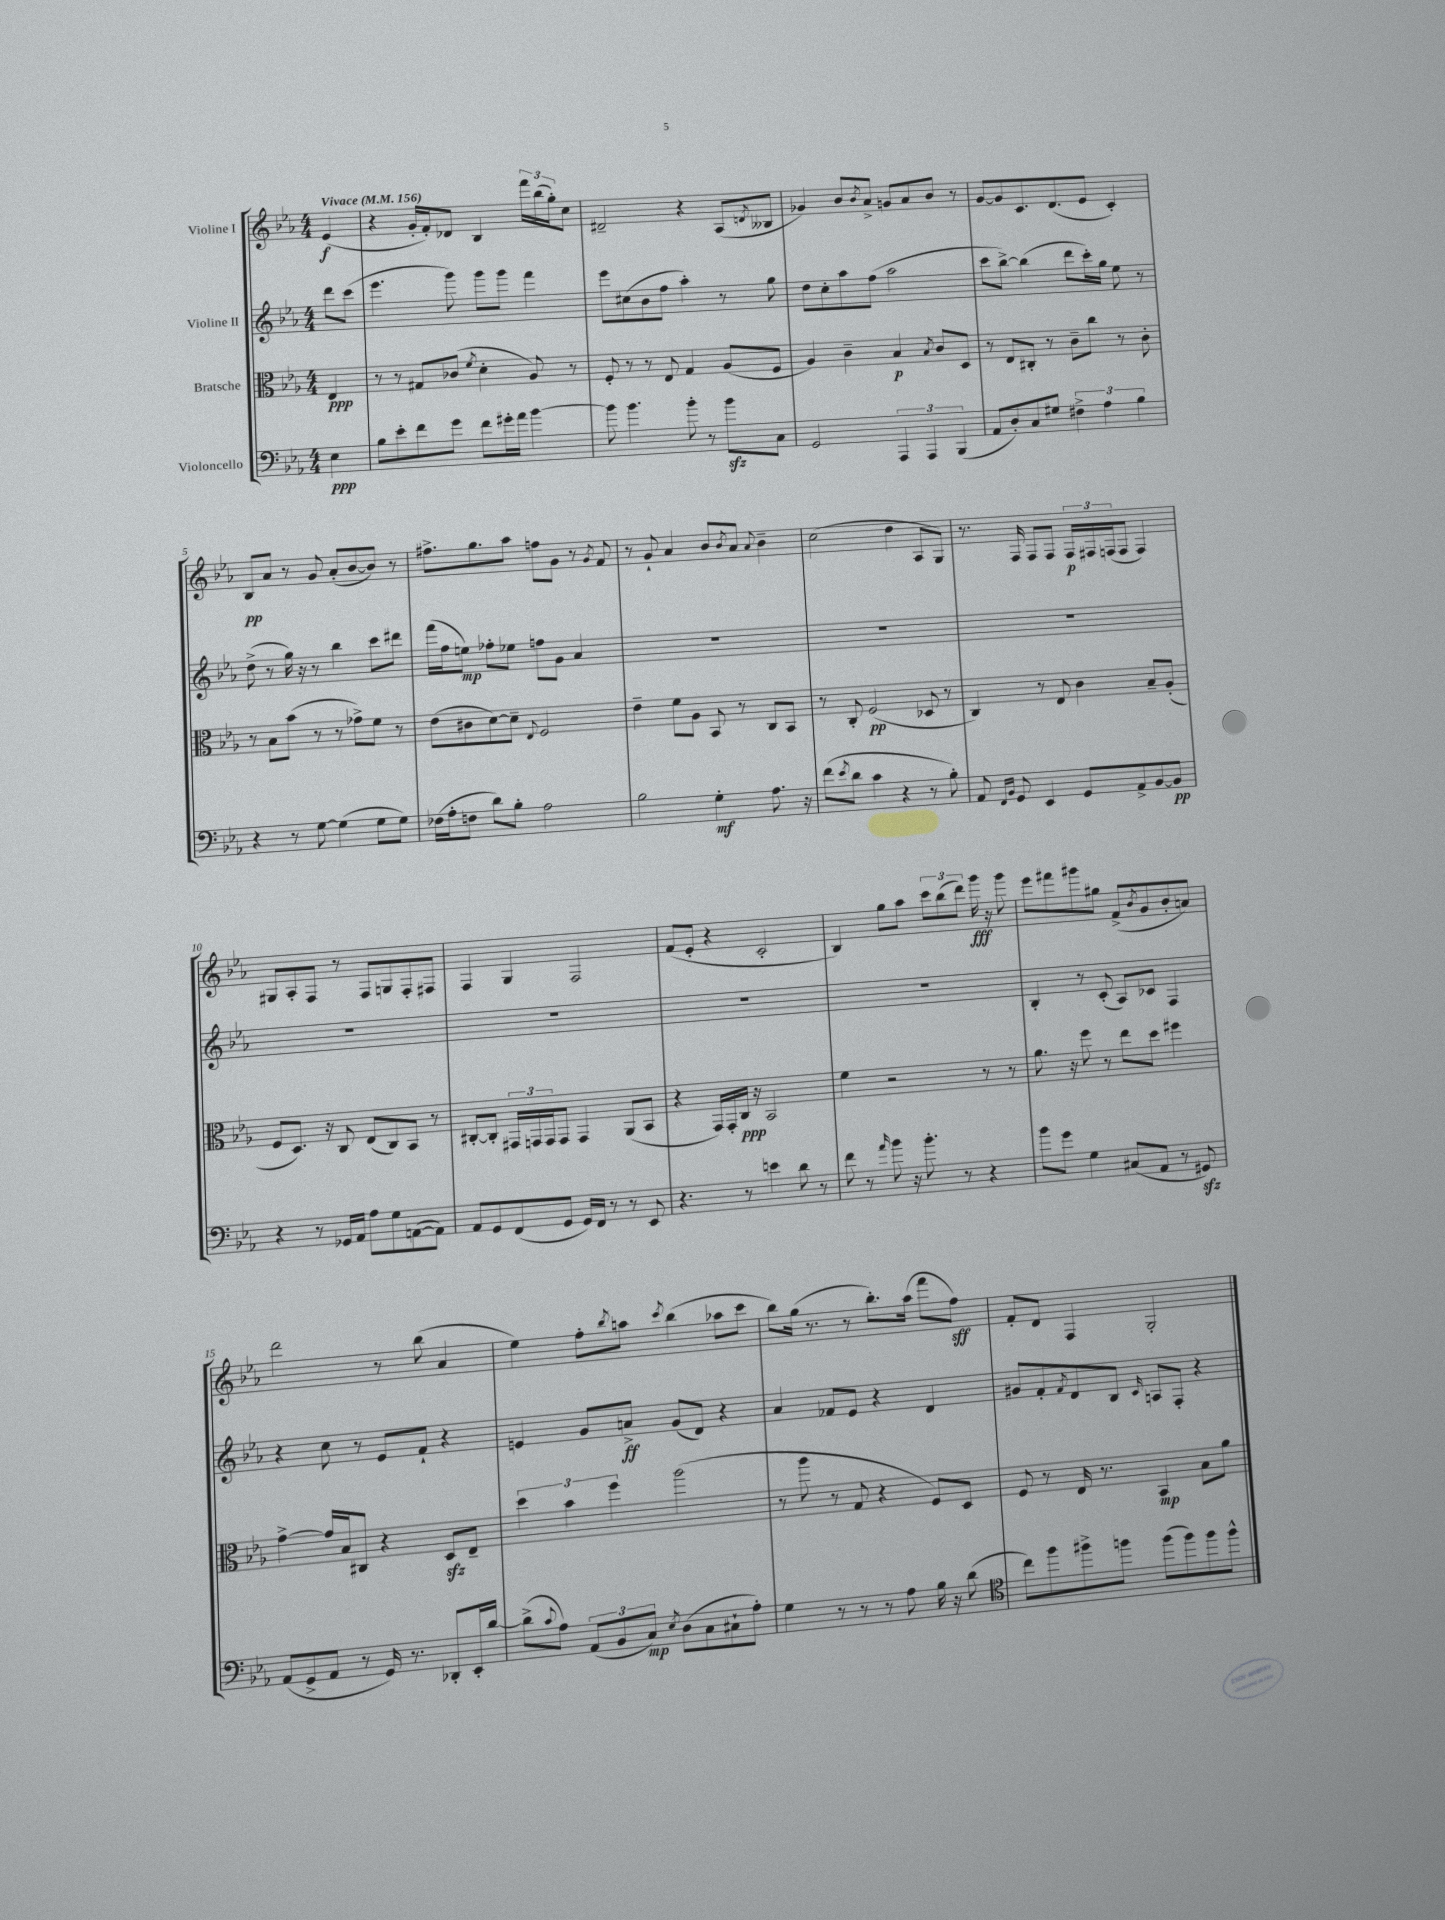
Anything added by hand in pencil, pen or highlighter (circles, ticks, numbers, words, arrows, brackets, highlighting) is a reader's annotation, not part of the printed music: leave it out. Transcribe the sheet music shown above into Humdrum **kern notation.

**kern	**dynam	**kern	**dynam	**kern	**dynam	**kern	**dynam
*part4	*part4	*part3	*part3	*part2	*part2	*part1	*part1
*staff4	*staff4	*staff3	*staff3	*staff2	*staff2	*staff1	*staff1
*I"Violoncello	*	*I"Bratsche	*	*I"Violine II	*	*I"Violine I	*
*clefF4	*	*clefC3	*	*clefG2	*	*clefG2	*
*k[b-e-a-]	*	*k[b-e-a-]	*	*k[b-e-a-]	*	*k[b-e-a-]	*
*M4/4	*	*M4/4	*	*M4/4	*	*M4/4	*
*MM156	*	*MM156	*	*MM156	*	*MM156	*
=	=	=	=	=	=	=	=
!	!	!	!	!	!	!LO:TX:a:B:t=Vivace	!
4E-\	ppp	4E-/	ppp	8ddd\L	.	(4e-/	f
.	.	.	.	(8ccc\J	.	.	.
=1	=1	=1	=1	=1	=1	=1	=1
8B-\L	.	8r	.	4.eee-\	.	4r	.
8e-'\	.	8r	.	.	.	.	.
8f\	.	8G#X/L	.	.	.	16g'/LL	.
.	.	.	.	.	.	16f'/J)	.
8g\J	.	(8c-X/J	.	8ggg\)	.	8d-X/J	.
.	.	8qf/	.	.	.	.	.
8f\L	.	4d'\	.	8ggg\L	.	4B-/	.
16g#X'\L	.	.	.	8ggg\J	.	.	.
16a-\JJ	.	.	.	.	.	.	.
[4b-\	.	8A-/)	.	4fff\	.	24fff\LL	.
.	.	.	.	.	.	(24bb-\	.
.	.	.	.	.	.	24gg'\J)	.
.	.	8r	.	.	.	8cc\J	.
=2	=2	=2	=2	=2	=2	=2	=2
8b-\]	.	8F'/	.	8eee-\L	.	2d#X~/	.
4.b-\	.	8r	.	(8cc#X\	.	.	.
.	.	8r	.	8b-\	.	.	.
.	.	8E-/	.	8ff\J	.	.	.
8b-'\	.	4G/	.	4aa-'\)	.	4r	.
8r	.	.	.	.	.	.	.
8b-zz\L	.	(8A-/L	.	8r	.	(8A-/L	.
.	.	.	.	.	.	8qdn/	.
8C\J	.	8F/J	.	8gg\	.	8B--X/J	.
=3	=3	=3	=3	=3	=3	=3	=3
2GG/	.	4A-/)	.	8dd\L	.	4g-X/)	.
.	.	.	.	8cc'\	.	.	.
.	.	4c~\	.	8aa-\	.	8b-/L	.
.	.	.	.	.	.	8qb-/	.
.	.	.	.	(8ff\J	.	8a-^/J	.
6AAA-/	.	4B-/	p	2aa-\	.	8gn/L	.
.	.	.	.	.	.	8a-/	.
6AAA-/	.	.	.	.	.	.	.
.	.	8qB-/	.	.	.	.	.
.	.	8c/L	.	.	.	8b-/J	.
(6BBB-/	.	.	.	.	.	.	.
.	.	8D/J	.	.	.	8r	.
=4	=4	=4	=4	=4	=4	=4	=4
8AA-/L	.	8r	.	8ccc\L	.	[8g/L	.
8D'/)	.	8E-/L	.	[8bb-^\J)	.	8g/]	.
8C/	.	8C#X'/J	.	(4bb-\]	.	8.c/	.
8G#X/J	.	8r	.	.	.	.	.
.	.	.	.	.	.	(8.d/	.
6F#X^\	.	8c~\L	.	8ddd\L	.	.	.
.	.	8cc\J	.	16ccc'\L)	.	8e-/J	.
6A-\	.	.	.	.	.	.	.
.	.	.	.	16gg\JJ	.	.	.
.	.	8r	.	8ee-\	.	4c'/)	.
6B-\	.	.	.	.	.	.	.
.	.	8c'\	.	8r	.	.	.
!!LO:LB:g=z
=5	=5	=5	=5	=5	=5	=5	=5
4r	.	8r	.	(8dd^\	.	8B-/L	pp
.	.	8B-\L	.	8r	.	8a-/J	.
8r	.	(8b-\J	.	16gg\)	.	8r	.
.	.	.	.	16r	.	.	.
[8G\	.	8r	.	8r	.	8g/	.
(4G\]	.	8r	.	4bb-\	.	(8a-'/L	.
.	.	8g-X^\L)	.	.	.	[8b-/	.
8G\L	.	8f\J	.	8ccc\L	.	8b-/J])	.
8G\J)	.	8r	.	8ddd#X\J	.	8r	.
=6	=6	=6	=6	=6	=6	=6	=6
(16F-X\LL	.	(8e-\L	.	(16fff\LL	.	8.ff#X^\L	.
16A-'\J	.	.	.	16ff\J	.	.	.
8Fn\J	.	8c#X\	.	8een\J)	mp	.	.
.	.	.	.	.	.	8.gg\	.
8d\L)	.	[8d\)	.	8ff-X'\L	.	.	.
8B-'\J	.	8d~\J]	.	8ee-X\J	.	8aa-\J	.
.	.	8qqE-/	.	.	.	.	.
2A-\	.	2F/	.	8ffn\L	.	8ffn\L	.
.	.	.	.	8g\J	.	8g\J	.
.	.	.	.	4a-/	.	8r	.
.	.	.	.	.	.	8qg/	.
.	.	.	.	.	.	8f/	.
=7	=7	=7	=7	=7	=7	=7	=7
2B-\	.	4e-~\	.	1r	.	8r	.
.	.	.	.	.	.	8g`/	.
.	.	8f\L	.	.	.	4a-/	.
.	.	8A-\J	.	.	.	.	.
4G'\	mf	8BB-/	.	.	.	8b-/L	.
.	.	.	.	.	.	8qb-/	.
.	.	8r	.	.	.	8a-/J	.
.	.	.	.	.	.	8qqa-/	.
8.A-\	.	8C/L	.	.	.	4b-~\	.
.	.	8BB-/J	.	.	.	.	.
16r	.	.	.	.	.	.	.
=8	=8	=8	=8	=8	=8	=8	=8
(8f\L	.	8r	.	1r	.	(2cc\	.
8qe-/	.	.	.	.	.	.	.
8d\J	.	8C'/	.	.	.	.	.
4c\	.	(2F/	pp	.	.	.	.
4r	.	.	.	.	.	4dd\	.
8r	.	8D-X/	.	.	.	8A-/L	.
8B-'\)	.	8r	.	.	.	8G/J)	.
=9	=9	=9	=9	=9	=9	=9	=9
8AA-/	.	4C/)	.	1r	.	8.r	.
16qqFF/LL	.	.	.	.	.	.	.
16qqBB-/JJ	.	.	.	.	.	.	.
8GG/	.	.	.	.	.	.	.
.	.	.	.	.	.	16F/	.
4EE-/	.	8r	.	.	.	8F/L	.
.	.	8E-/	.	.	.	8F/J	.
8GG/L	.	4c\	.	.	.	24F/LL	p
.	.	.	.	.	.	24F#X/	.
.	.	.	.	.	.	(24Fn/J	.
8AA-^/	.	.	.	.	.	8F/J	.
[8BB-/	.	8B-~/L	.	.	.	4F/)	.
8BB-/J]	pp	(8A-'/J	.	.	.	.	.
!!LO:LB:g=z
=10	=10	=10	=10	=10	=10	=10	=10
4r	.	8F/L	.	1r	.	8G#X/L	.
.	.	8.D/J)	.	.	.	8A-'/	.
8r	.	.	.	.	.	8F/J	.
.	.	16r	.	.	.	.	.
16GG-X/LL	.	8C/	.	.	.	8r	.
16AA-/JJ	.	.	.	.	.	.	.
8A-\L	.	(8E-/L	.	.	.	8F/L	.
8G\	.	8C/)	.	.	.	8Gn/	.
([8AAn\	.	8BB-/J	.	.	.	8F'/	.
8AA\J])	.	8r	.	.	.	8F#X/J	.
=11	=11	=11	=11	=11	=11	=11	=11
8AA-/L	.	[8C#X'/L	.	1r	.	4F/	.
8GG/	.	8C#'/J]	.	.	.	.	.
(8FF/	.	24GG#X/LL	.	.	.	4G/	.
.	.	24GGn/	.	.	.	.	.
.	.	24GG/J	.	.	.	.	.
8GG/J	.	8GG/J	.	.	.	.	.
16GG/LL)	.	4GG/	.	.	.	2F/	.
16FF/JJ	.	.	.	.	.	.	.
8r	.	.	.	.	.	.	.
8r	.	(8AA-/L	.	.	.	.	.
8EE-/	.	8BB-/J	.	.	.	.	.
=12	=12	=12	=12	=12	=12	=12	=12
4.r	.	4r	.	1r	.	(8f/L	.
.	.	.	.	.	.	8e-'/J	.
.	.	16GG/LL)	.	.	.	4r	.
.	.	16GG'/	.	.	.	.	.
8r	.	16C/JJ	ppp	.	.	.	.
.	.	16r	.	.	.	.	.
4en\	.	2BB-/	.	.	.	2c'/	.
8d\	.	.	.	.	.	.	.
8r	.	.	.	.	.	.	.
=13	=13	=13	=13	=13	=13	=13	=13
8f\	.	4f\	.	1r	.	4B-/)	.
8r	.	.	.	.	.	.	.
16qqa-/	.	.	.	.	.	.	.
8b-\	.	2r	.	.	.	8gg\L	.
16r	.	.	.	.	.	8aa-\J	.
8.b-'\	.	.	.	.	.	.	.
.	.	.	.	.	.	12ccc\L	.
.	.	.	.	.	.	(12bb-\	.
8r	.	.	.	.	.	.	.
.	.	.	.	.	.	12ddd\J)	.
4r	.	8r	.	.	.	16ggg\	fff
.	.	.	.	.	.	16r	.
.	.	8r	.	.	.	8ggg\	.
=14	=14	=14	=14	=14	=14	=14	=14
8b-\L	.	8.a-\	.	4B-'/	.	8eee-\L	.
8g\J	.	.	.	.	.	8fff#X\	.
.	.	16r	.	.	.	.	.
4G\	.	8ff\	.	8r	.	8ggg#X\	.
.	.	8r	.	(8c'/	.	8gg#X\J	.
(8C#X/L	.	8ee-\L	.	8A-/L)	.	(8f^/L	.
.	.	.	.	.	.	8qb-/	.
8AA-/J	.	8dd\J	.	8c-X/J	.	8g/	.
8r	.	4ff#X\	.	4F/	.	8b-'/	.
8GG#Xzz/)	.	.	.	.	.	8an/J)	.
!!LO:LB:g=z
=15	=15	=15	=15	=15	=15	=15	=15
(8AA-/L	.	[4g^\	.	4r	.	2ddd\	.
8GG^/	.	.	.	.	.	.	.
8AA-/J	.	16g/LL]	.	8cc\	.	.	.
.	.	16B-/J	.	.	.	.	.
8r	.	8C#X/J	.	8r	.	.	.
16GG/)	.	4r	.	8e-/L	.	8r	.
8.r	.	.	.	.	.	.	.
.	.	.	.	8f`/J	.	(8bb-\	.
8DD-X'/L	.	8Dzz/L	.	4r	.	4a-/	.
16EE-'/L	.	8E-~/J	.	.	.	.	.
[16d/JJ	.	.	.	.	.	.	.
=16	=16	=16	=16	=16	=16	=16	=16
(8d^\L]	.	6dd\	.	4en/	.	4ee-\)	.
8qqc/	.	.	.	.	.	.	.
8A-\J)	.	.	.	.	.	.	.
.	.	6b-\	.	.	.	.	.
(12AA-/L	.	.	.	8g/L	.	8ff'\L	.
12BB-/	.	6ff\	.	.	.	.	.
.	.	.	.	.	.	8qbb-/	.
.	.	.	.	8an^/J	ff	8aan\J	.
12C/J)	mp	.	.	.	.	.	.
8qE-/	.	.	.	.	.	8qccc/	.
(8D\L	.	(2aa-\	.	(8g/L	.	(4bb-\	.
8C\	.	.	.	8d/J)	.	.	.
8C#X`\	.	.	.	4r	.	8aa-X\L	.
8A-'\J)	.	.	.	.	.	8ccc\J	.
=17	=17	=17	=17	=17	=17	=17	=17
4G\	.	8r	.	4a-/	.	8bb-\L)	.
.	.	8aa-\	.	.	.	(16gg\Jk	.
.	.	.	.	.	.	8.r	.
8r	.	8r	.	8f-X/L	.	.	.
8r	.	8G/	.	8e-/J	.	8r	.
8r	.	4r	.	4r	.	8.bb-'\L)	.
8A-\	.	.	.	.	.	.	.
.	.	.	.	.	.	(16aa-\Jk	.
16B-\	.	8F/L)	.	4d/	.	8fff\L	.
16r	.	.	.	.	.	.	.
(8d\	.	8D/J	.	.	.	8ff\J)	sff
=18	=18	=18	=18	=18	=18	=18	=18
*clefC4	*	*	*	*	*	*	*
8cc\L)	.	8F/	.	8g#X/L	.	8f'/L	.
8ff\	.	8r	.	8f'/	.	8d/J	.
.	.	.	.	8qf/	.	.	.
8ff#X^\	.	16E-/	.	8d/	.	4F/	.
.	.	8.r	.	.	.	.	.
8ffn\J	.	.	.	8B-/J	.	.	.
.	.	.	.	16qqc/	.	.	.
(8ff\L	.	4BB-/	mp	8An/L	.	2G'/	.
8ff\)	.	.	.	8F'/J	.	.	.
8ff\	.	8B-\L	.	4r	.	.	.
8ff^^\J	.	8a-\J	.	.	.	.	.
==	==	==	==	==	==	==	==
*-	*-	*-	*-	*-	*-	*-	*-
